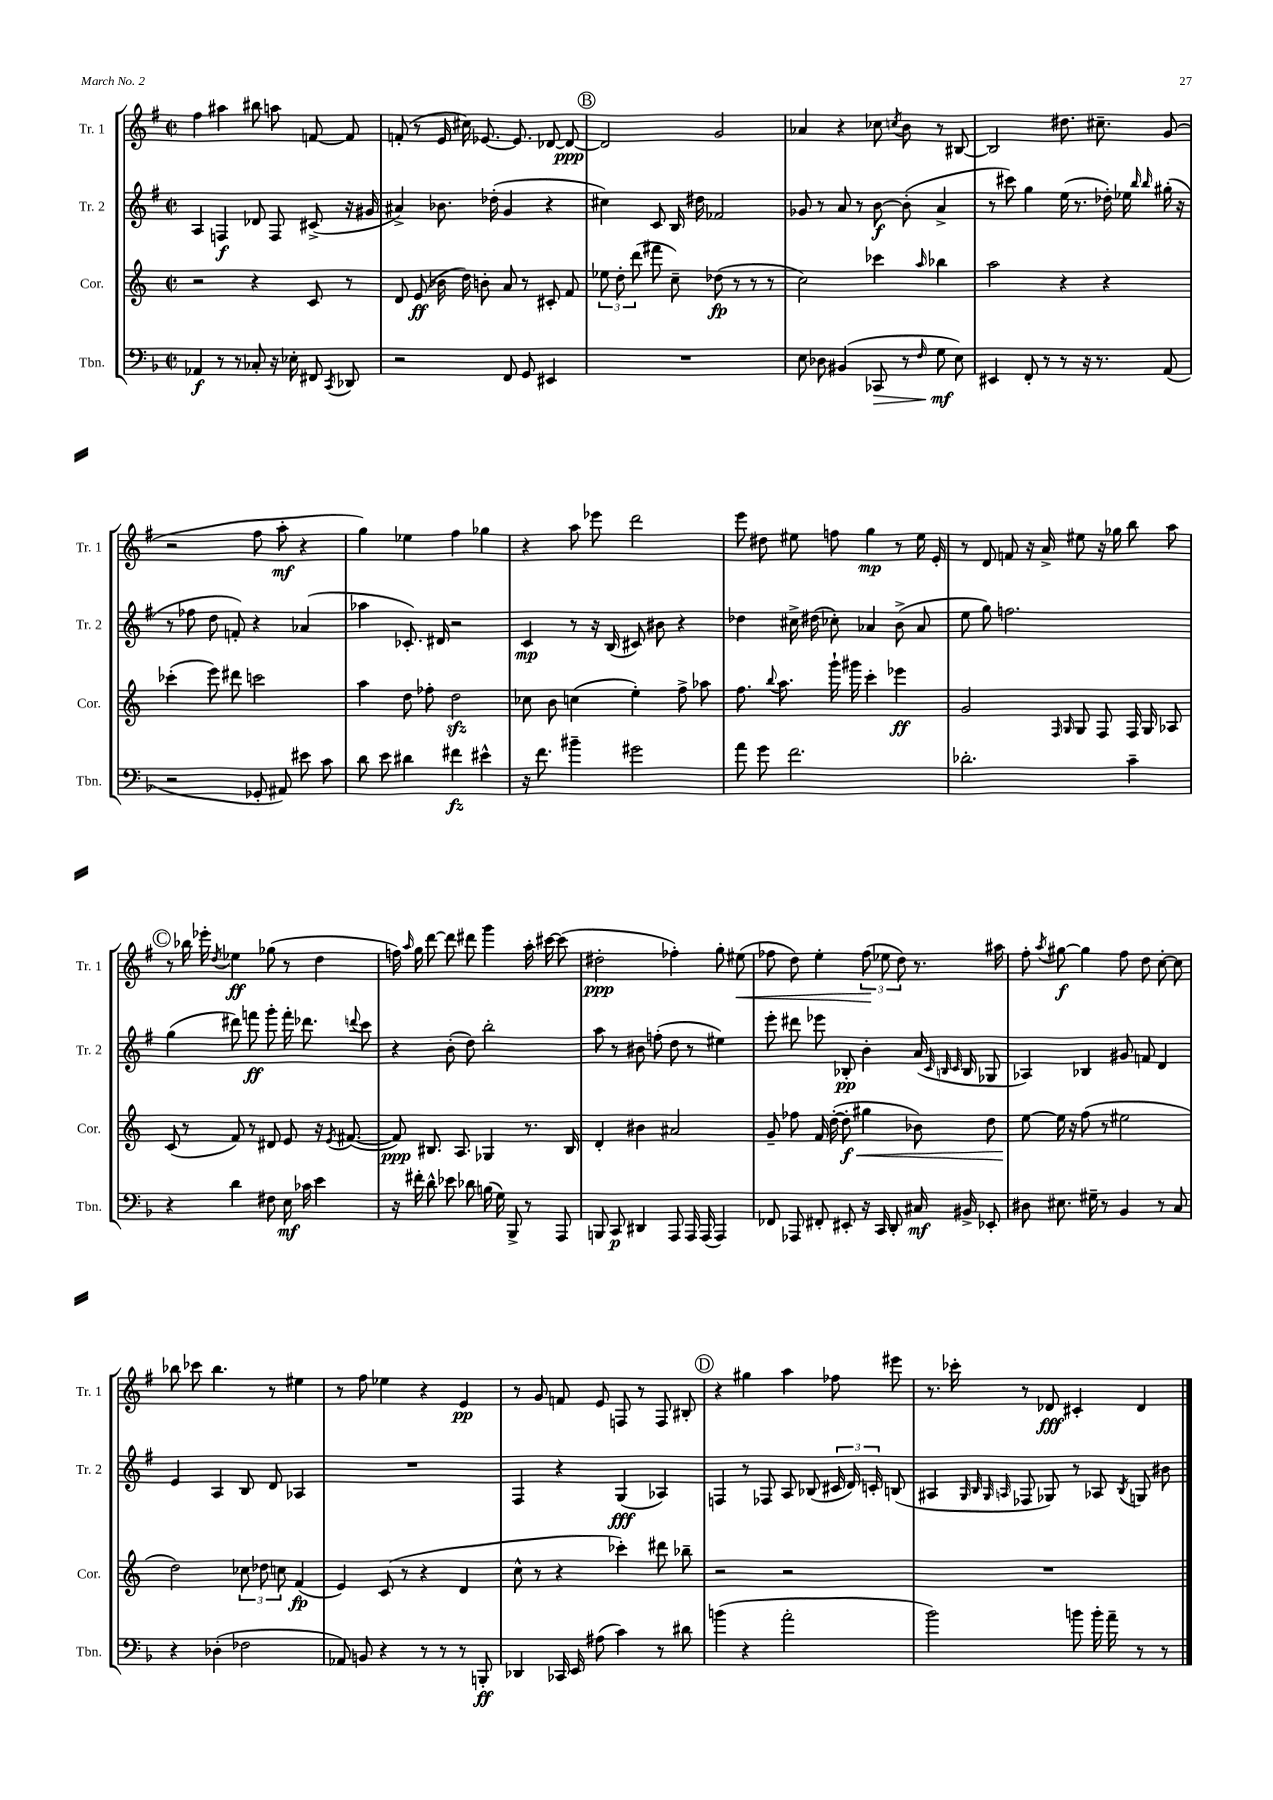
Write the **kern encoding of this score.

**kern	**kern	**kern	**kern
*staff4	*staff3	*staff2	*staff1
*clefF4	*clefG2	*clefG2	*clefG2
*k[b-]	*k[]	*k[f#]	*k[f#]
*M2/2	*M2/2	*M2/2	*M2/2
*met(c|)	*met(c|)	*met(c|)	*met(c|)
4AA-/	2r	4A/	4ff#\
8r	.	4F/	4aa#\
8r	.	.	.
8C-'/	4r	8d-/	8bb#\
16r	.	8F/	8aa\
16E-'\	.	.	.
8FF#/	8c/	(8c#^/	[8f/
8qCC/	.	.	.
8DD-/	8r	16r	8f/]
.	.	16g#/	.
=	=	=	=
2r	8d/	4a#^/)	(8f'/
.	(8e/	.	8r
.	16b-\	8.b-\	16e/
.	16dd\)	.	16cc#\)
.	8b'\	.	[8.e-/
.	.	(16dd-'\	.
8FF/	8a/	4g/	.
.	.	.	8.e-/]
8GG/	8r	.	.
4EE#/	8c#'/	4r	[8d-/
.	8f/	.	8d-/_
=	=	=	=
1r	12ee-\	4cc#\)	2d-/]
.	12dd'\	.	.
.	(12ddd\	.	.
.	8fff#\	8c/	.
.	8cc~\)	16B/	.
.	.	16dd#\	.
.	(8dd-\	2f-/	2g/
.	8r	.	.
.	8r	.	.
.	8r	.	.
=	=	=	=
8E\	2cc\)	8g-/	4a-/
8D-\	.	8r	.
(4BB#/	.	8a/	4r
.	.	8r	.
8CC-/	4ccc-\	[8b\	8cc-\
.	.	.	8qcc/
8r	.	(8b'\]	8b\
16qqF/	16qqaa/	.	.
8G\	4bb-\	4a^/	8r
8E\)	.	.	[8B#/
=	=	=	=
4EE#/	2aa\	8r	2B#/]
.	.	8ccc#\)	.
8FF'/	.	4gg\	.
8r	.	.	.
8r	4r	(16ee\	8.dd#\
.	.	8.r	.
16r	.	.	.
8.r	.	.	8.cc#~\
.	4r	16dd-'\)	.
.	.	16ee-\	.
.	.	16qqbb/	.
.	.	16qqbb/	.
(8AA/	.	(16gg#'\	(8g/
.	.	16r	.
=	=	=	=
2r	(4ccc-'\	8r	2r
.	.	8ff-\	.
.	8eee\)	8dd\	.
.	8ddd#\	8f'/)	.
8GG-'/	2ccc\	4r	8ff#\
8AA#/)	.	.	8aa'\
8e#\	.	(4a-/	4r
8c\	.	.	.
=	=	=	=
8d\	4aa\	4aa-\	4gg\)
8e\	.	.	.
4d#\	8dd\	8.c-'/)	4ee-\
.	8ff-'\	.	.
.	.	16d#/	.
4f#\	2dd\	2r	4ff#\
4e#^^\	.	.	4gg-\
=	=	=	=
16r	8cc-\	4c/	4r
8.f\	.	.	.
.	8b\	.	.
4b#~\	(4cc\	8r	8aa\
.	.	16r	8eee-\
.	.	(16B/	.
2g#\	4ee'\)	8c#/)	2ddd\
.	.	8b#\	.
.	8ff^\	4r	.
.	8aa-\	.	.
=	=	=	=
8a\	8.ff\	4dd-\	8eee\
8g\	.	.	8dd#\
.	8qqbb/	.	.
.	8.aa\	.	.
2.f\	.	16cc#^\	8ee#\
.	.	(16dd#\	.
.	16ggg`\	8cc-'\)	8ff\
.	16ggg#\	.	.
.	4ccc'\	4a-/	4gg\
.	4eee-\	(8b^\	8r
.	.	8a-/	16ee#\
.	.	.	16e'/
=	=	=	=
2.d-'\	2g/	8ee\	8r
.	.	8gg\)	8d/
.	.	2.ff\	8f/
.	.	.	16r
.	.	.	16a^/
.	16qqF/	.	.
.	16qqG/	.	.
.	8G/	.	8ee#\
.	8F/	.	16r
.	.	.	16gg-\
4c~\	16F/	.	8bb\
.	16G/	.	.
.	8A-/	.	8aa\
=	=	=	=
4r	(8c/	(4gg\	8r
.	8r	.	16bb-\
.	.	.	16eee-'\
.	.	.	8qdd/
4d\	8f/)	8ddd#\)	4ee-\
.	8r	8fff\	.
8F#\	8d#/	8ggg'\	(8gg-\
16E\	8e/	16fff'\	8r
16c-\	.	8.ddd-\	.
4e\	16r	.	4dd\
.	8qe/	.	.
.	([8.f#/	.	.
.	.	8qqddd/	.
.	.	8ccc\	.
=	=	=	=
16r	8f#/])	4r	16ff\)
.	.	.	16qqaa/
16f#'\	.	.	16gg\
8d^^\	8.B#/	.	[8ddd\
8e-\	.	(8b'\	8ddd\]
.	8.A/	.	.
8d-\	.	8dd\)	8ddd#\
(16B\	4G-/	2bb'\	4ggg\
16G\)	.	.	.
8BBB-^/	.	.	.
8r	8.r	.	16aa'\
.	.	.	[16ccc#\
8AAA/	.	.	(8ccc#\]
.	16B#/	.	.
=	=	=	=
8BBB/	4d'/	8aa\	2dd#'\
8CC/	.	8r	.
4DD#/	4b#\	8b#\	.
.	.	(8ff'\	.
8AAA/	2a#/	8dd\	4ff-'\)
16AAA/	.	8r	.
(16AAA/	.	.	.
4AAA/)	.	4ee#\)	8gg'\
.	.	.	(8ee#\
=	=	=	=
8FF-/	8g~/	8eee'\	8ff-\
8AAA-/	8ff-\	8ddd#\	8dd\)
8FF#'/	16f/	8eee-\	4ee'\
.	([16dd'\	.	.
8EE#'/	8dd'\]	8B-'/	.
16r	4gg#\	4b'\	(12ff-\
16CC/	.	.	.
.	.	.	12ee-\
8DD'/	.	.	.
.	.	.	12dd\)
16C#/	8b-\)	(16a/	8.r
.	.	32qqc/	.
.	.	32qqB/	.
.	.	32qqc/	.
16BB#^/	.	16B/	.
8EE-'/	8dd\	8G-/	.
.	.	.	16aa#\
=	=	=	=
8D#\	[8ee\	4A-/)	8ff#'\
.	.	.	8qaa/
8.E#\	16ee\]	.	[8gg#\
.	16r	.	.
.	(8ff\	4B-/	4gg#\]
16G#~\	.	.	.
8r	8r	.	.
4BB-/	2ee#\	8g#/	8ff#\
.	.	8f/	8dd\
8r	.	4d/	[8cc'\
8C/	.	.	8cc\]
=	=	=	=
4r	2dd\)	4e/	8bb-\
.	.	.	8ccc-\
(4D-'\	.	4A/	4.bb-\
2F-\	12cc-\	8B/	.
.	12dd-\	.	.
.	.	8d/	8r
.	12cc\	.	.
.	(4f/	4A-/	4ee#\
=	=	=	=
8AA-/)	4e/)	1r	8r
8BB/	.	.	8ff#\
4r	(8c/	.	4ee-\
.	8r	.	.
8r	4r	.	4r
8r	.	.	.
8r	4d/	.	4e/
8BBB'/	.	.	.
=	=	=	=
4DD-/	8cc^^\	4F#/	8r
.	8r	.	8g/
16CC-/	4r	4r	8f/
16EE/	.	.	.
(8A#\	.	.	8e/
4c\)	4ccc-'\)	(4G/	8F/
.	.	.	8r
8r	8ddd#\	4A-/)	8F/
8d#\	8bb-~\	.	8B#'/
=	=	=	=
(4b\	2r	4F/	4r
4r	.	8r	4gg#\
.	.	8F-/	.
2a'\	2r	8A/	4aa\
.	.	(8B-/	.
.	.	24c#/	8ff-\
.	.	24d/)	.
.	.	24c'/	.
.	.	(8B/	8eee#\
=	=	=	=
2b-\)	1r	4A#/	8.r
.	.	.	16ccc-'\
.	.	32qqG/	.
.	.	32qqB/	.
.	.	32qqG/	.
.	.	32qqA/	.
.	.	8F-/	8r
.	.	8G-/)	8d-/
8b\	.	8r	4c#'/
16b'\	.	8A-/	.
16a~\	.	.	.
.	.	8qB/	.
8r	.	8G/	4d-/
8r	.	8b#\	.
==	==	==	==
*-	*-	*-	*-
